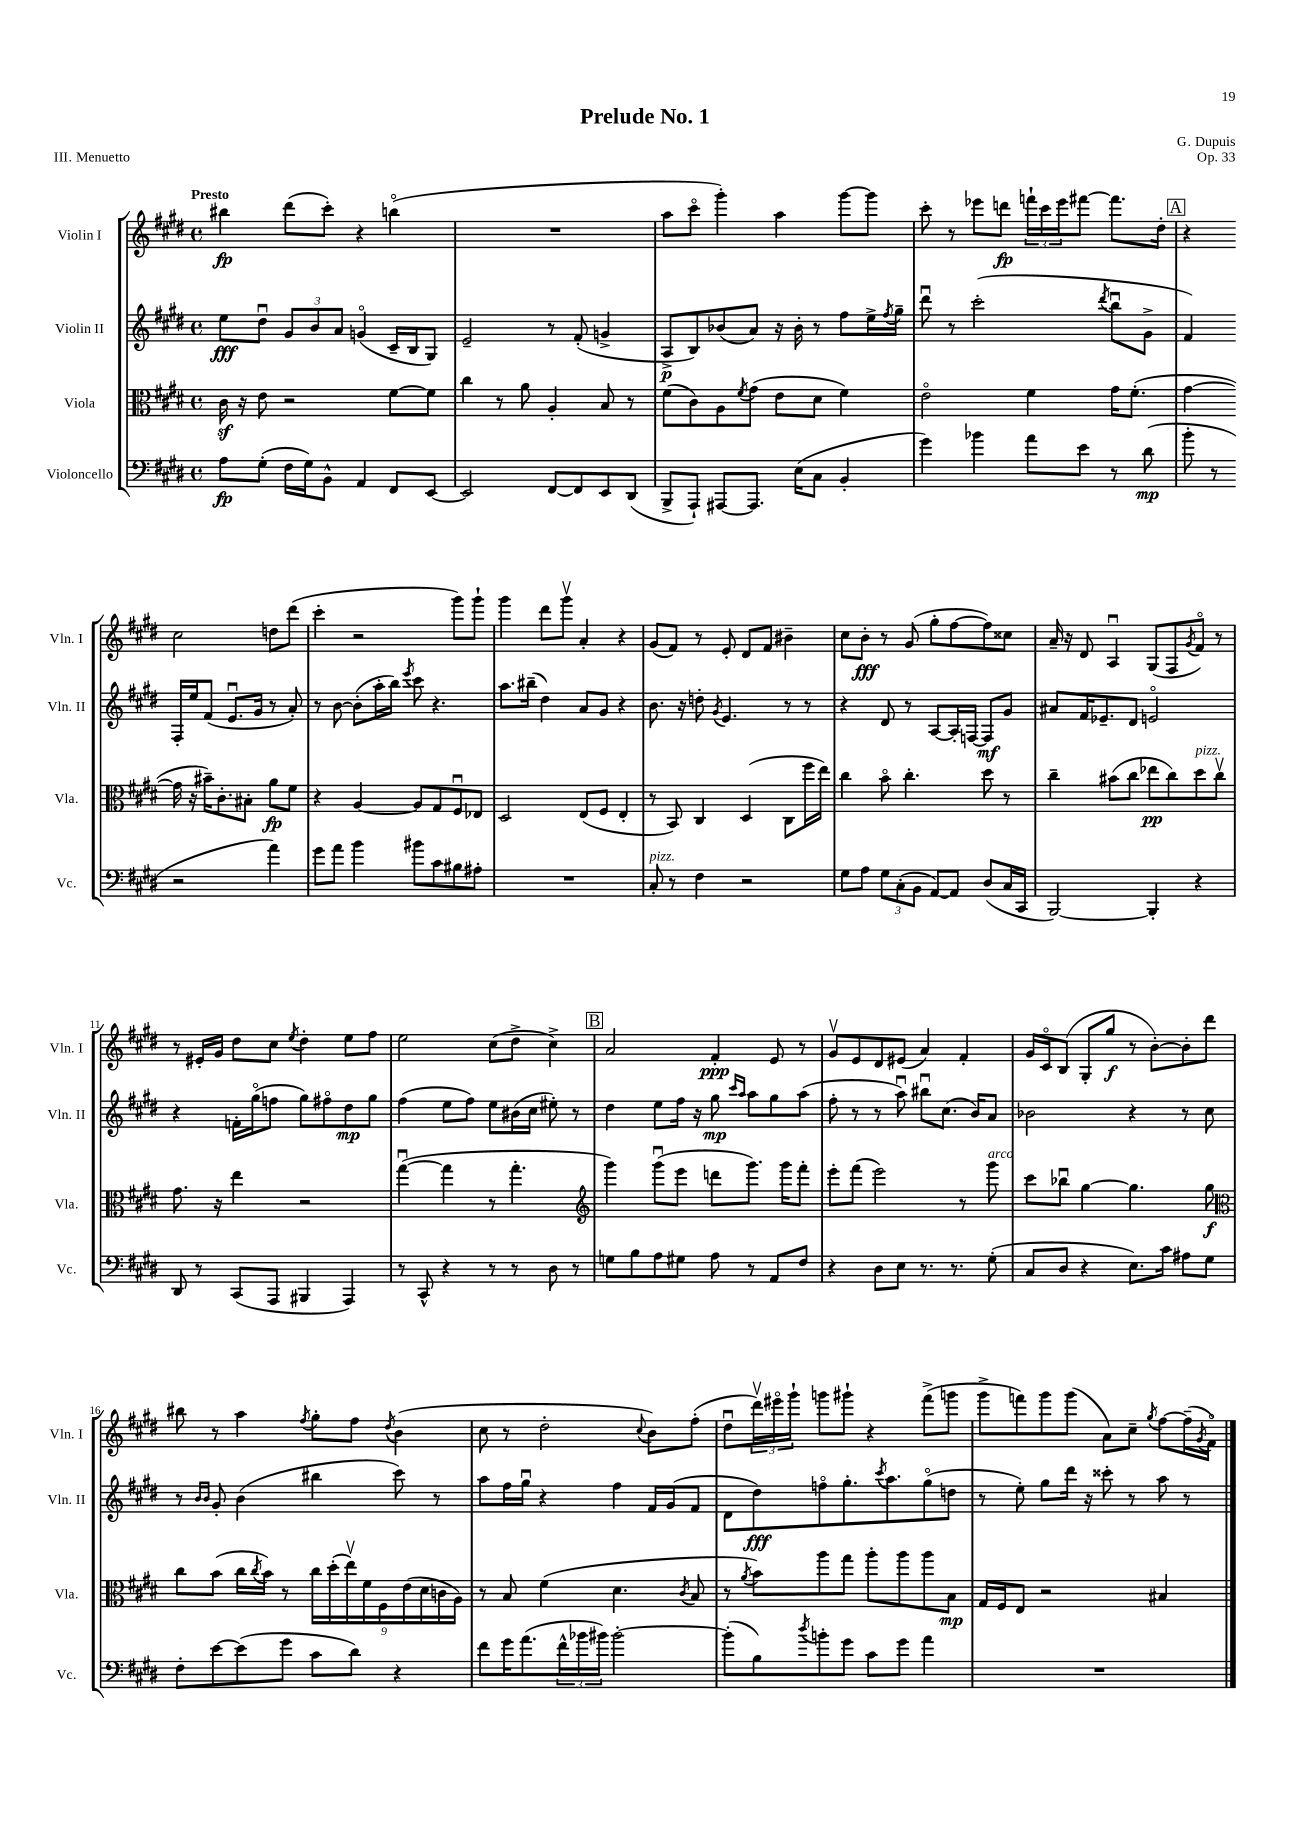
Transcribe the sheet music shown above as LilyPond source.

\header { title = "Prelude No. 1" composer = "G. Dupuis" opus = "Op. 33" piece = "III. Menuetto" }
<<
\new StaffGroup <<
\new Staff = "s0" \with { instrumentName = "Violin I" shortInstrumentName = "Vln. I" } {
    \clef treble \key e \major \defaultTimeSignature \time 4/4 \tempo "Presto"
    bis''4\fp dis'''8( cis'''8-.) r4 b''4\flageolet( |
    R1 |
    a''8 cis'''8\flageolet gis'''4-.) a''4 gis'''8~ gis'''8 |
    cis'''8-. r8 ees'''8 d'''8\fp \tuplet 3/2 { f'''16-! cis'''16 ees'''16 } fis'''8~ fis'''8. dis''16-. |
    \mark \markup { \box "A" } r4 cis''2 d''8 dis'''8( |
    cis'''4-. r2 gis'''8) gis'''8-! |
    gis'''4 dis'''8 gis'''8\upbow a'4-. r4 |
    gis'8( fis'8) r8 e'8-. dis'8 fis'8 bis'4-- |
    cis''8 b'8-.\fff r8 gis'8( gis''8-. fis''8~ fis''8) cisis''8 |
    a'16-- r16 dis'8 a4\downbow gis8( fis8 \acciaccatura { gis'8 } fis'8\flageolet) r8 |
    r8 eis'16-. gis'16 dis''8 cis''8 \acciaccatura { e''8 } dis''4-. e''8 fis''8 |
    e''2 cis''8( dis''8-> cis''4->) |
    \mark \markup { \box "B" } a'2 fis'4-.\ppp e'8 r8 |
    gis'8\upbow e'8 dis'8 eis'8( a'4) fis'4-. |
    gis'16 cis'16\flageolet b8( gis8-. gis''8\f r8 b'8~-.) b'8-. dis'''8 |
    bis''8 r8 a''4 \acciaccatura { fis''8 } gis''8-. fis''8 \acciaccatura { dis''8 } b'4( |
    cis''8 r8 dis''2-. \appoggiatura { cis''8 } b'8) fis''8-.( |
    dis''8\downbow \tuplet 3/2 { dis'''16\upbow) eis'''16\flageolet gis'''16-! } g'''8 gis'''8-! r4 fis'''8->( g'''8 |
    gis'''8-> f'''8) gis'''8 gis'''8( a'8) cis''8-- \acciaccatura { gis''8 } fis''8~ fis''16--( \acciaccatura { gis'8 } fis'16\flageolet) \bar "|." |
}
\new Staff = "s1" \with { instrumentName = "Violin II" shortInstrumentName = "Vln. II" } {
    \clef treble \key e \major \defaultTimeSignature \time 4/4
    e''8\fff dis''8\downbow \tuplet 3/2 { gis'8 b'8 a'8 } g'4\flageolet( cis'16-- b16 gis8) |
    e'2-- r8 fis'8-.( g'4-> |
    a8->\p b8) bes'8( a'8) r16 bes'16-. r8 fis''8 e''16-> \acciaccatura { fis''8 } gis''16-- |
    dis'''8\downbow r8 cis'''2-.( \acciaccatura { dis'''8 } b''8\downbow gis'8-> |
    \mark \markup { \box "A" } fis'4) fis16-. e''16 fis'8( e'8.\downbow gis'16 r8 a'8-.) |
    r8 b'8~ b'8-.( a''16-. b''16) \acciaccatura { e'''8 } cis'''8 r4. |
    a''8. bis''16--( dis''4) a'8 gis'8 r4 |
    b'8. r16 d''8-. \acciaccatura { gis'8 } e'4. r8 r8 |
    r4 dis'8 r8 a8~ a16-. f16~ f8\mf gis'8 |
    ais'8 fis'16 ees'8.-- dis'8 e'2\flageolet |
    r4 f'16-. gis''16\flageolet( f''8 gis''8) fis''8\flageolet dis''8\mp gis''8 |
    fis''4( e''8 fis''8) e''8 bis'16( cis''16 eis''8-.) r8 |
    \mark \markup { \box "B" } dis''4 e''8 fis''16 r16 gis''8\mp \grace { cis'''16 a''16 } a''8 gis''8 a''8( |
    fis''8-. r8 r8 a''8\downbow) bis''8\downbow cis''8.( b'16) a'8 |
    bes'2 r4 r8 cis''8 |
    r8 \grace { b'16 b'16 } gis'8-. b'4( bis''4 cis'''8) r8 |
    a''8 fis''16 gis''16\downbow r4 fis''4 fis'16 gis'16( fis'8 |
    dis'8 dis''8\fff) f''8\flageolet gis''8.-. \acciaccatura { cis'''8 } a''8. gis''8\flageolet( d''8 |
    r8 e''8-.) gis''8 dis'''16 r16 cisis'''8-. r8 a''8 r8 \bar "|." |
}
\new Staff = "s2" \with { instrumentName = "Viola" shortInstrumentName = "Vla." } {
    \clef alto \key e \major \defaultTimeSignature \time 4/4
    cis'16\sf r16 e'8 r2 fis'8~ fis'8 |
    cis''4 r8 a'8 a4-. b8 r8 |
    fis'8( cis'8) a8 \acciaccatura { fis'8 } gis'8( e'8 dis'8 fis'4) |
    e'2\flageolet fis'4 gis'16 fis'8.-.( |
    \mark \markup { \box "A" } gis'4~ gis'16 r16 bis'16--) cis'8.-. bis8-. a'8\fp fis'8 |
    r4 a4~ a8 gis8 fis8\downbow ees8 |
    dis2 e8( fis8 e4-. |
    r8 b,8) cis4 dis4( cis8 fis''16 e''16) |
    cis''4 b'8\flageolet cis''4.-. dis''8 r8 |
    cis''4-- bis'8( cis''8 ees''8\pp cis''8) dis''8^\markup { \italic "pizz." } cis''8\upbow |
    gis'8. r16 e''4 r2 |
    gis''4~\downbow( gis''4 r8 gis''4.-. |
    \mark \markup { \box "B" } \clef treble gis'''4) gis'''8\downbow( e'''8 d'''8 gis'''8.) gis'''16 fis'''8-. |
    e'''8-. fis'''8( e'''2) r8 gis'''8^\markup { \italic "arco" } |
    cis'''8 bes''8\downbow gis''4~ gis''4. gis''8\f |
    \clef alto cis''8 b'8( cis''16 \acciaccatura { cis''8 } b'16) r8 \tuplet 9/8 { cis''16 dis''16-.( e''16\upbow) fis'16 fis16 e'16( dis'16 c'16 a16) } |
    r8 b8 fis'4( dis'4. \acciaccatura { cis'8 } b8 |
    r8 \acciaccatura { a'8 } b'8) a''8 gis''8 a''8-. a''8 a''8 b8\mp |
    gis16 fis16 e8 r2 bis4 \bar "|." |
}
\new Staff = "s3" \with { instrumentName = "Violoncello" shortInstrumentName = "Vc." } {
    \clef bass \key e \major \defaultTimeSignature \time 4/4
    a8\fp gis8-.( fis16 gis16) b,8-^ a,4 fis,8 e,8~ |
    e,2 fis,8~ fis,8 e,8 dis,8( |
    b,,8-> a,,8-!) ais,,8~ ais,,8. e16( cis8 b,4-. |
    gis'4) bes'4 a'8 e'8 r8 dis'8\mp( |
    \mark \markup { \box "A" } b'8-. r8 r2 a'4) |
    gis'8 a'8 b'4 bis'8 cis'8 bis8 ais8-. |
    R1 |
    cis8-.^\markup { \italic "pizz." } r8 fis4 r2 |
    gis8 a8 \tuplet 3/2 { gis8 cis8-.( b,8 } a,8~) a,8 dis8( cis16 cis,16 |
    b,,2~) b,,4-. r4 |
    dis,8 r8 cis,8( a,,8 bis,,4 a,,4) |
    r8 cis,8-^ r4 r8 r8 dis8 r8 |
    \mark \markup { \box "B" } g8 b8 a8 gis8 a8 r8 a,8 fis8 |
    r4 dis8 e8 r8. r8. gis8-.( |
    cis8 dis8 r4 e8.) cis'16 ais8 gis8 |
    fis8-. e'8~ e'8( gis'8 cis'8 dis'8) r4 |
    fis'8 gis'16 a'8.( \tuplet 3/2 { fis'16-^ bes'16 bis'16) } bis'2~-. |
    bis'8-.( b8) \acciaccatura { dis''8 } b'8-. gis'8 cis'8 gis'8 a'4 |
    R1 \bar "|." |
}
>>
>>
